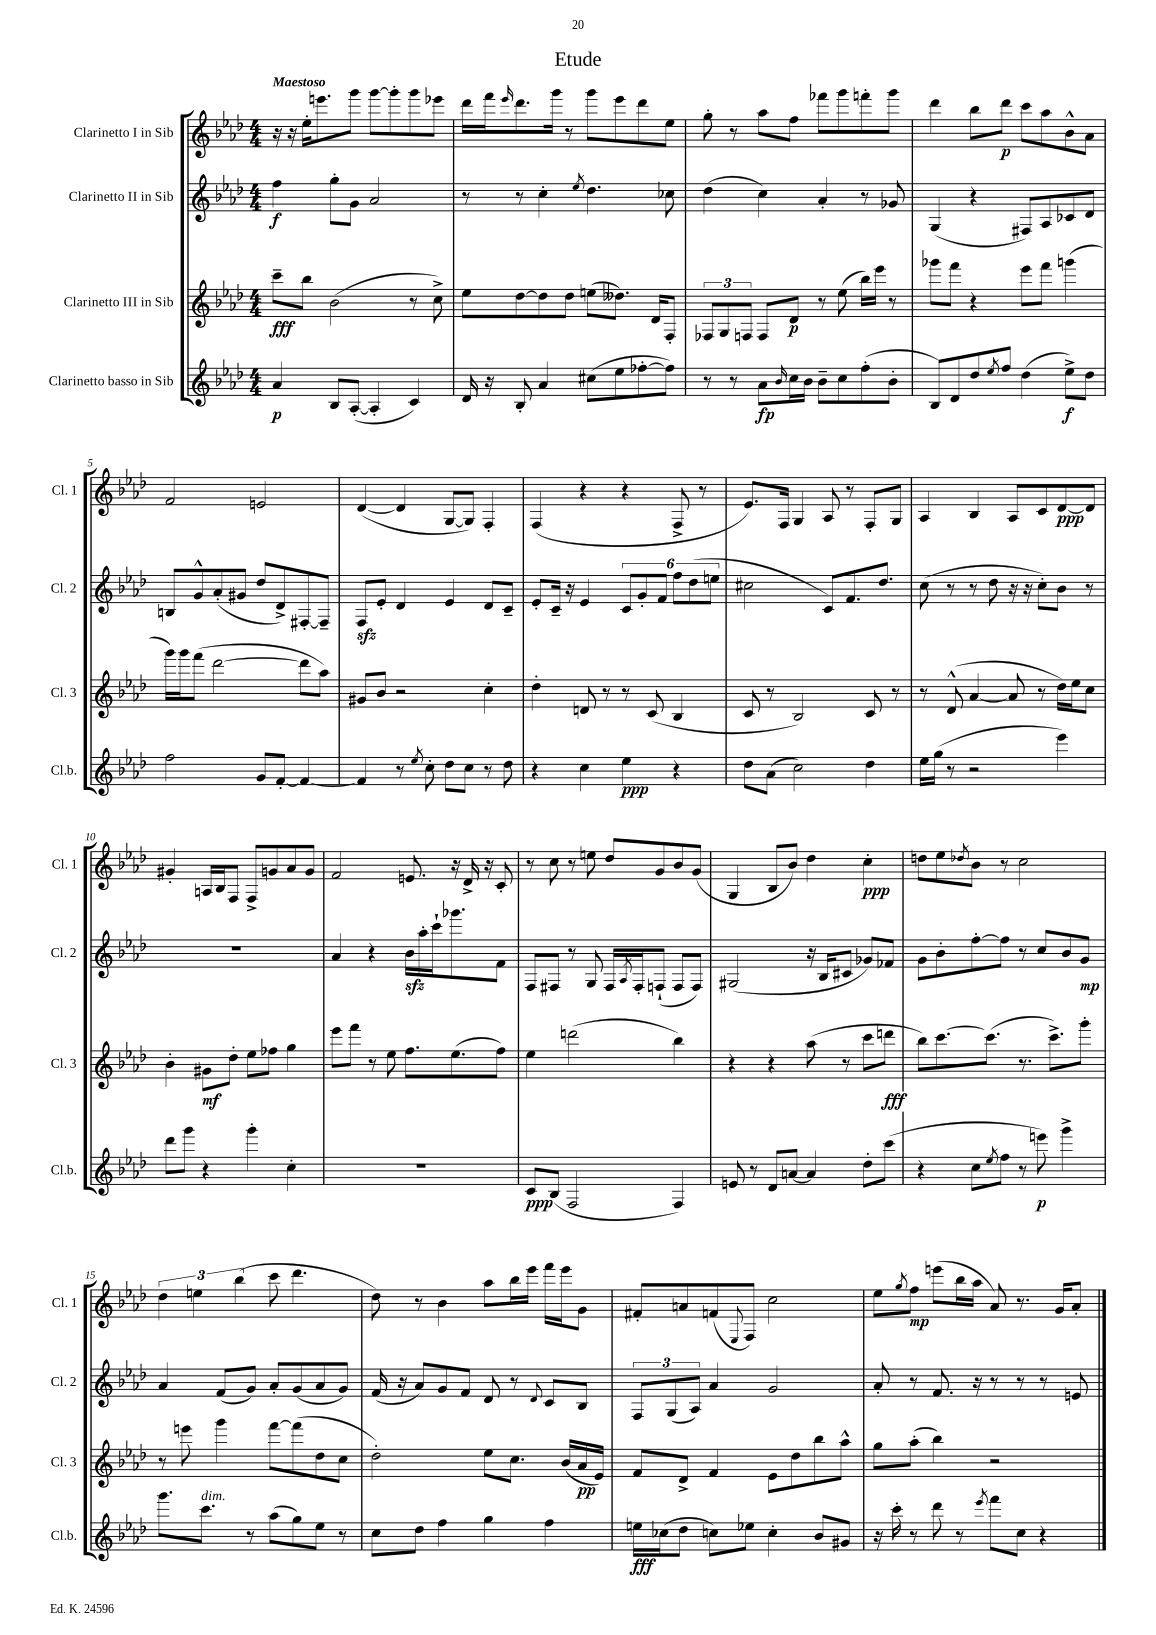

**kern	**kern	**kern	**kern
*staff4	*staff3	*staff2	*staff1
*clefG2	*clefG2	*clefG2	*clefG2
*k[b-e-a-d-]	*k[b-e-a-d-]	*k[b-e-a-d-]	*k[b-e-a-d-]
*M4/4	*M4/4	*M4/4	*M4/4
4a-/	8ccc~\L	4ff\	16r
.	.	.	16r
.	8bb-\J	.	16ee-'\LK
.	.	.	8.eee\
8B-/L	(2b-\	8gg'\L	.
([8A-'/J	.	8g\J	8ggg\J
4A-'/]	.	2a-/	[8ggg\L
.	.	.	8ggg'\]
4c/)	8r	.	8ggg\
.	8cc^\)	.	8eee-\J
=	=	=	=
16d-/	8ee-\L	8r	16ddd-\LL
16r	.	.	16fff\J
.	.	.	16qqeee-/
8B-'/	[8dd-\	8r	8.ddd-\
4a-/	8dd-\]	4cc'\	.
.	.	.	16ggg\Jk
.	8dd-\J	.	8r
.	.	8qee-/	.
(8cc#\L	(8ee\L	4.dd-\	8ggg\L
8ee-\	8.dd--\J)	.	8eee-\
[8ff-'\	.	.	8ddd-\
.	16d-/LK	.	.
8ff-\]J)	8F'/J	8cc-\	8ee-\J
=	=	=	=
8r	12F-/L	(4dd-\	8gg'\
.	12G/	.	.
8r	.	.	8r
.	12F/J	.	.
8a-\L	8F/L	4cc\)	8aa-\L
16qqb-/	.	.	.
16cc\L	8d-/J	.	8ff\J
16b-\JJ	.	.	.
8b-~\L	8r	4a-'/	8fff-\L
8cc\	(8ee-\	.	8ggg\
(8ff'\	16bb-\LL)	8r	8fff'\
.	16eee-\JJ	.	.
8b-'\J	8r	8g-/	8ggg\J
=	=	=	=
8B-/L)	8ggg-\L	(4G/	4ddd-\
8d-/	8fff\J	.	.
8dd-/	4r	4r	8bb-\L
8qee-/	.	.	.
8ff/J	.	.	8ddd-\J
(4dd-\	8eee-\L	8F#/L)	8ccc\L
.	8fff\J	8A-/	8aa-\
8ee-^\L)	(4ggg\	8c-/	8b-^^\
8dd-\J	.	8d-/J	8a-\J
=	=	=	=
2ff\	16ggg\LL)	8B/L	2f/
.	16ggg\J	.	.
.	(8fff\J	8g^^/	.
.	[2ddd-\	(8a-'/	.
.	.	8g#/J	.
8g/L	.	8dd-/L	2e/
[8f'/J	.	8d-^/)	.
4f/_	8ddd-\]L	[8F#'/	.
.	8aa-\J)	8F#~/]J	.
=	=	=	=
4f/]	8g#/L	8F/L	([4d-/
.	8b-/J	8e-'/J	.
8r	2r	4d-/	4d-/]
8qee-/	.	.	.
8cc'\	.	.	.
8dd-\L	.	4e-/	[8G/L
8cc\J	.	.	8G/]J)
8r	4cc'\	8d-/L	4F'/
8dd-\	.	8c~/J	.
=	=	=	=
4r	4dd-'\	8e-'/L	(4F/
.	.	16c~/Jk	.
.	.	16r	.
4cc\	8d/	4e-/	4r
.	8r	.	.
4ee-\	8r	12c/L	4r
.	.	12g'/	.
.	(8c/	.	.
.	.	12f/J	.
4r	4B-/	12ff\L	8F^/
.	.	(12dd-\	.
.	.	.	8r
.	.	12ee\J	.
=	=	=	=
8dd-\L	8c/	2cc#\	8.e-/L)
(8a-\J	8r	.	.
.	.	.	16F/Jk
2cc\)	2B-/)	.	4G/
.	.	8c/L)	8A-/
.	.	8.f/	8r
4dd-\	8c/	.	8F'/L
.	.	8.dd-/J	.
.	8r	.	8G/J
=	=	=	=
16ee-\LL	8r	(8cc\	4A-/
(16gg\JJ	.	.	.
8r	(8d-^^/	8r	.
2r	[4a-/	8r	4B-/
.	.	8dd-\	.
.	8a-/]	16r	8A-/L
.	.	16r	.
.	8r	8cc'\L)	8c/
4eee-\)	16dd-\LL)	8b-\J	[8d-/
.	16ee-\J	.	.
.	8cc\J	8r	8d-/]J
=	=	=	=
8ddd-\L	4b-'\	1r	4g#'/
8ggg\J	.	.	.
4r	8g#\L	.	16A/LL
.	.	.	16B-/J
.	8dd-'\J	.	8F/J
4ggg'\	8ee-\L	.	8F^/L
.	8ff-\J	.	8g/
4cc'\	4gg\	.	8a-/
.	.	.	8g/J
=	=	=	=
1r	8eee-\L	4a-/	2f/
.	8fff\J	.	.
.	8r	4r	.
.	8ee-\	.	.
.	8.ff\L	16b-\LL	8.e/
.	.	16aa-'\	.
.	.	16ccc`\J	.
.	(8.ee-\	8.ggg-\	16r
.	.	.	16d-^/
.	.	.	16r
.	8ff\J)	8f\J	8c'/
=	=	=	=
8c/L	4ee-\	8F/L	8r
(8B-/J	.	8F#/J	8cc\
2F/	(2ddd\	8r	8r
.	.	8G/	8ee\
.	.	16F#/LL	8dd-/L
.	.	8qA-/	.
.	.	16F#'/J	.
.	.	(8F`/J	8g/
4F/)	4bb-\)	8F/L	8b-/
.	.	8F/J)	(8g/J
=	=	=	=
8e/	4r	(2G#/	4G/
8r	.	.	.
8d-/L	4r	.	8B-/L
[8a/J	.	.	8b-/J)
4a/]	(8aa-\	16r	4dd-\
.	.	16B-/LK	.
.	8r	8c#/J	.
8dd-'\L	8ccc\L	8g-/L)	4cc'\
(8ccc\J	8ddd\J	8f-/J	.
=	=	=	=
4r	8bb-\L)	8g\L	8dd\L
.	[8.ccc\	8b-'\	8ee-\
.	.	.	8qdd-/
8cc\L	.	[8ff'\	8b-\J
.	(8.ccc\]J	.	.
8qee-/	.	.	.
8ff\J	.	8ff\]J	8r
8r	8.r	8r	2cc\
8eee\)	.	8cc/L	.
.	8.ccc^\L)	.	.
4ggg^\	.	8b-/	.
.	8ggg'\J	8g/J	.
=	=	=	=
8.ggg\L	8r	4a-/	6dd-\
.	8eee\	.	.
.	.	.	6ee\
8.ccc\J	.	.	.
.	4ggg\	(8f/L	.
.	.	.	(6bb-\
8r	.	8g/J)	.
(8aa-\L	[8fff\L	8a-'/L	8ccc\
8gg\)	(8fff\]	(8g/	4.ddd-\
8ee-\J	8dd-\	8a-/	.
8r	8cc\J	8g/J)	.
=	=	=	=
8cc\L	2dd-'\)	(16f/	8dd-\)
.	.	16r	.
8dd-\J	.	8a-/L)	8r
4ff\	.	8g/	4b-\
.	.	8f/J	.
4gg\	8ee-\L	8d-/	8aa-\L
.	8.cc\J	8r	16bb-\L
.	.	.	16eee-\JJ
.	.	8qqd-/	.
4ff\	.	8c/L	16fff\LL
.	(16b-/LL	.	16eee-\J
.	16a-/	8B-/J	8g\J
.	16e-/JJ)	.	.
=	=	=	=
16ee\LL	8f/L	12F/L	8f#'/L
(16cc-\J	.	.	.
.	.	(12G/	.
8dd-\J	8d-^/J	.	8a/
.	.	12A-/J)	.
8cc\L)	4f/	4a-/	(8f/
.	.	.	8qqE-/
8ee-\J	.	.	8F/J)
4cc'\	8e-\L	2g/	2cc\
.	8dd-\	.	.
8b-/L	8bb-\	.	.
8g#/J	8aa-^^\J	.	.
=	=	=	=
16r	8gg\L	8a-'/	8ee-\L
16ccc'\	.	.	.
.	.	.	8qgg/
8r	(8aa-'\J	8r	8ff\J
8ddd-\	4bb-\)	8.f/	(8eee\L
8r	.	.	16bb-\L
.	.	16r	16aa-\JJ
8qeee-/	.	.	.
8fff\L	2r	8r	8a-/)
8cc\J	.	8r	8.r
4r	.	8r	.
.	.	.	16g/LK
.	.	8e/	8a-'/J
==	==	==	==
*-	*-	*-	*-
